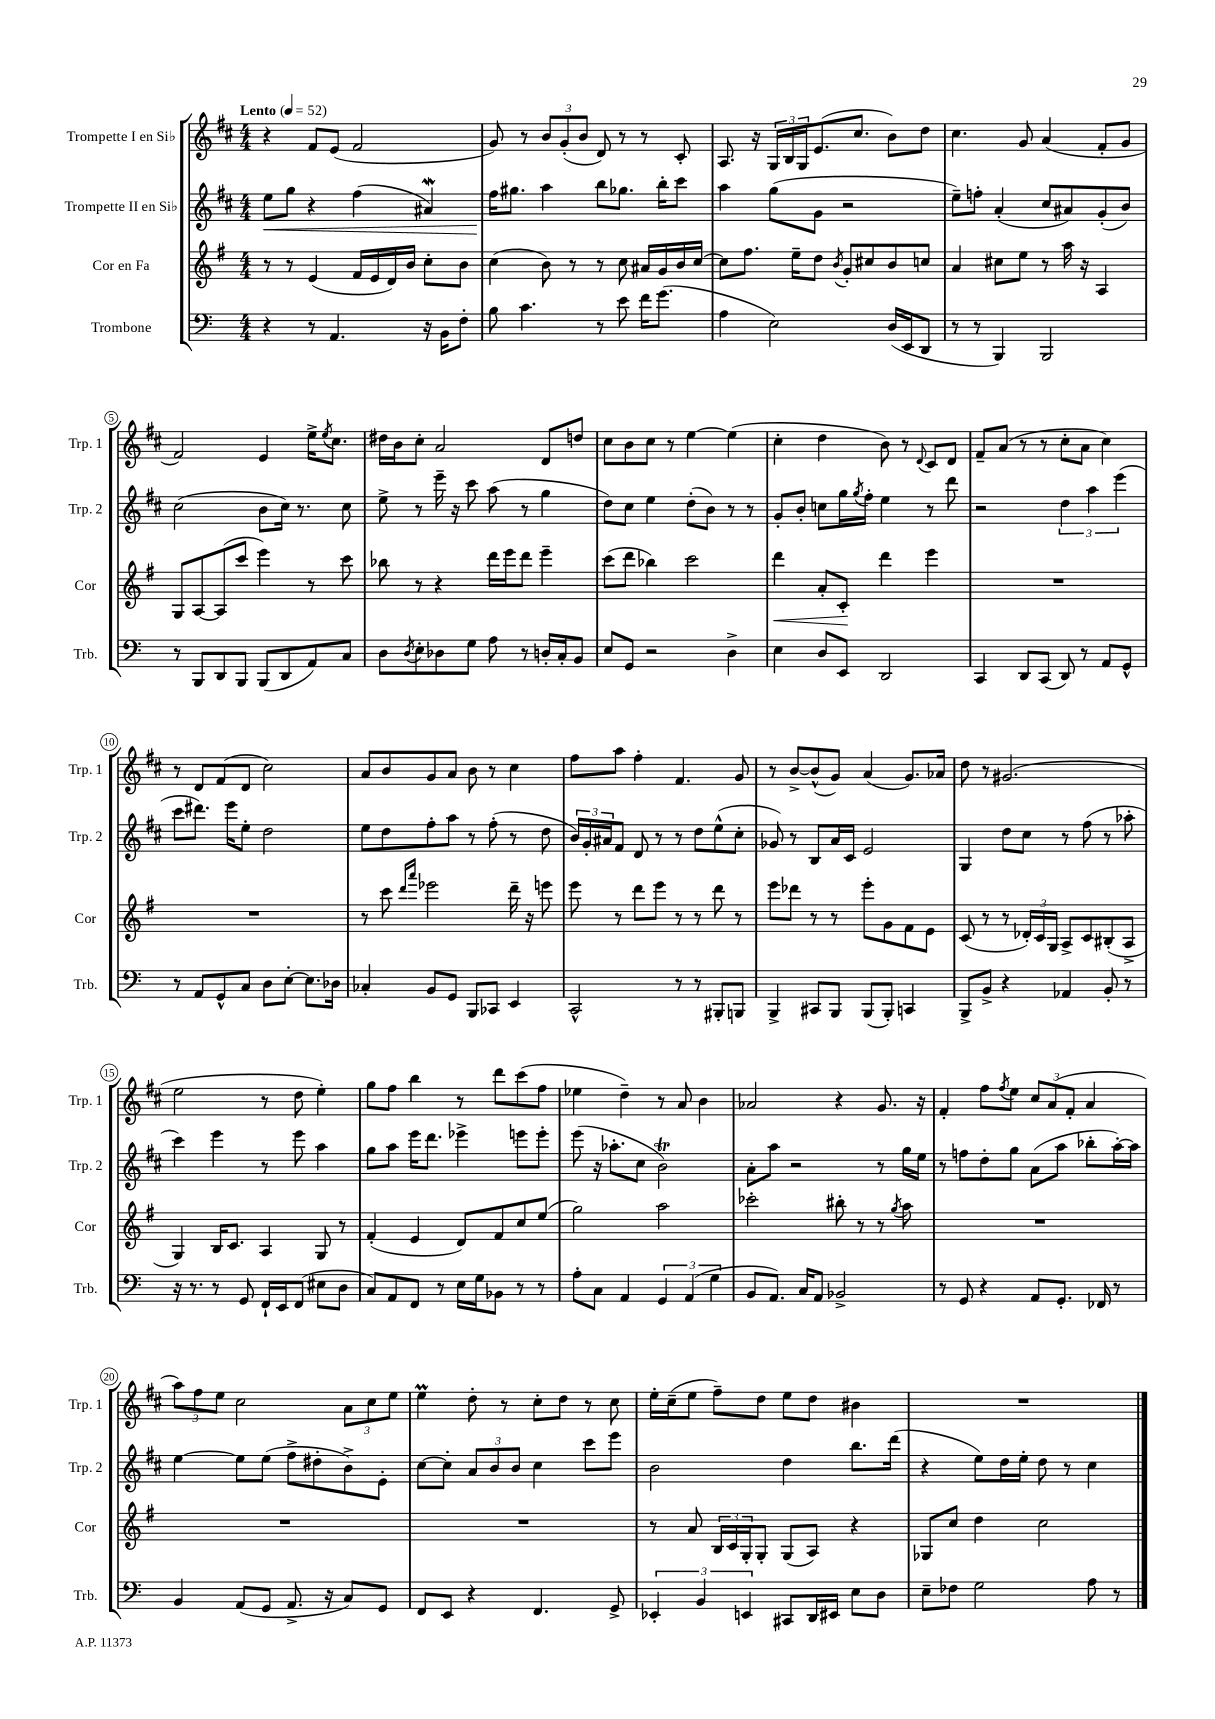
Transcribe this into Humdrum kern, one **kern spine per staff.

**kern	**kern	**dynam	**kern	**dynam	**kern
*part4	*part3	*part3	*part2	*part2	*part1
*staff4	*staff3	*staff3	*staff2	*staff2	*staff1
*I"Trombone	*I"Cor en Fa	*	*I"Trompette II en Si♭	*	*I"Trompette I en Si♭
*I'Trb.	*I'Cor	*	*I'Trp. 2	*	*I'Trp. 1
*clefF4	*clefG2	*	*clefG2	*	*clefG2
*k[]	*k[f#]	*	*k[f#c#]	*	*k[f#c#]
*M4/4	*M4/4	*	*M4/4	*	*M4/4
*MM52	*MM52	*	*MM52	*	*MM52
=1	=1	=1	=1	=1	=1
!	!	!	!	!	!LO:TX:a:B:t=Lento
!	!	!	!	!LO:HP:b	!
4r	8r	.	8ee\L	<	4r
.	8r	.	8gg\J	.	.
8r	(4e/	.	4r	.	8f#/L
4.AA/	.	.	.	.	(8e/J
.	16f#/LL	.	(4ff#\	.	2f#/
.	16e/	.	.	.	.
.	16d/)	.	.	.	.
.	16b/JJ	.	.	.	.
16r	8cc'\L	.	4a#XW/)	.	.
16BB\KL	.	.	.	.	.
8F'\J	8b\J	.	.	.	.
=2	=2	=2	=2	=2	=2
8B\	(4cc\	.	16ff#\KL	.	8g/)
.	.	.	8.gg#X\J	[	.
4.c\	.	.	.	.	8r
.	8b\)	.	4aa\	.	12b/L
.	.	.	.	.	(12g'/
.	8r	.	.	.	.
.	.	.	.	.	12b/J
8r	8r	.	8bb\L	.	8d/)
8e\	8cc\	.	8.gg-X\J	.	8r
16f\KL	16a#X/LL	.	.	.	8r
(8.g\J	16g/	.	16bb'\KL	.	.
.	16b/	.	8ccc#\J	.	8c#'/
.	[16cc/JJ	.	.	.	.
=3	=3	=3	=3	=3	=3
4A\	8cc\L]	.	4aa\	.	8.A/
.	8.ff#\J	.	.	.	.
.	.	.	.	.	16r
2E\)	.	.	(8gg\L	.	24G/LL
.	.	.	.	.	24B/
.	16ee~\KL	.	.	.	.
.	.	.	.	.	24G/J
.	8dd\J	.	8g\J	.	(8.e/
.	8qb/	.	.	.	.
.	8g'/L	.	2r	.	.
.	.	.	.	.	8.cc#/J
.	8cc#X/	.	.	.	.
(16D/LL	8b/	.	.	.	8b\L)
16EE/J	.	.	.	.	.
8DD/J	8ccn/J	.	.	.	8dd\J
=4	=4	=4	=4	=4	=4
8r	4a/	.	8ee~\L)	.	4.cc#\
8r	.	.	8ffn'\J	.	.
4BBB/)	8cc#X\L	.	(4a'/	.	.
.	8ee\J	.	.	.	8g/
2BBB/	8r	.	8cc#/L	.	(4a/
.	16aa\	.	8a#X/)	.	.
.	16r	.	.	.	.
.	4A/	.	(8g'/	.	8f#'/L
.	.	.	8b/J)	.	8g/J
!!LO:LB:g=z
=5	=5	=5	=5	=5	=5
8r	8G/L	.	(2cc#\	.	2f#/)
8BBB/L	[8A/	.	.	.	.
8DD/	(8A/]	.	.	.	.
8BBB/J	8ccc/J	.	.	.	.
(8BBB/L	4eee\)	.	8b\L	.	4e/
8DD/	.	.	16cc#\Jk)	.	.
.	.	.	8.r	.	.
8AA/)	8r	.	.	.	16ee^\KL
.	.	.	.	.	8qee/
.	.	.	.	.	8.cc#\J
8C/J	8ccc\	.	8cc#\	.	.
=6	=6	=6	=6	=6	=6
8D\L	8bb-X\	.	8ee^\	.	16dd#X\LL
.	.	.	.	.	16b\J
8qD/	.	.	.	.	.
8E'\	8r	.	8r	.	8cc#'\J
8D-X\	4r	.	16eee~\	.	2a/
.	.	.	16r	.	.
8G\J	.	.	8ccc#\	.	.
8A\	16ddd\LL	.	(8aa\	.	.
.	16eee\J	.	.	.	.
8r	8ddd\J	.	8r	.	.
16Dn'/LL	4eee~\	.	4gg\	.	8d/L
16C'/J	.	.	.	.	.
8BB/J	.	.	.	.	8ddn/J
=7	=7	=7	=7	=7	=7
8E/L	(8ccc\L	.	8dd\L)	.	8cc#\L
8GG/J	8ddd\J	.	8cc#\J	.	8b\
2r	4bb-X\)	.	4ee\	.	8cc#\J
.	.	.	.	.	8r
.	2ccc\	.	(8dd'\L	.	[4ee\
.	.	.	8b\J)	.	.
4D^\	.	.	8r	.	(4ee\]
.	.	.	8r	.	.
=8	=8	=8	=8	=8	=8
!	!	!LO:HP:b	!	!	!
4E\	4ddd\	<	8g'/L	.	4cc#'\
.	.	.	8b'/J	.	.
8D/L	8a'/L	.	8ccn\L	.	4dd\
8EE/J	8c'/J	.	16gg\L	.	.
.	.	.	8qgg/	.	.
.	.	.	16ff#'\JJ	.	.
2DD/	4ddd\	[	4ee\	.	8b\)
.	.	.	.	.	8r
.	.	.	.	.	8qqd/
.	4eee\	.	8r	.	8c#/L
.	.	.	8ddd\	.	8d/J
=9	=9	=9	=9	=9	=9
4CC/	1r	.	2r	.	8f#~/L
.	.	.	.	.	(8a/J
8DD/L	.	.	.	.	8r
(8CC/J	.	.	.	.	8r
8DD/)	.	.	6dd\	.	8cc#'\L
8r	.	.	.	.	8a\J
.	.	.	6aa\	.	.
8AA/L	.	.	.	.	4cc#\)
.	.	.	(6eee\	.	.
8GG^^/J	.	.	.	.	.
!!LO:LB:g=z
=10	=10	=10	=10	=10	=10
8r	1r	.	8ccc#\L	.	8r
8AA/L	.	.	8.ddd#X\J)	.	8d/L
8GG^^/	.	.	.	.	(8f#/
.	.	.	16eee\KL	.	.
8C/J	.	.	8ee'\J	.	8d/J
8D\L	.	.	2dd\	.	2cc#\)
[8E'\J	.	.	.	.	.
8.E\L]	.	.	.	.	.
16D-X\Jk	.	.	.	.	.
=11	=11	=11	=11	=11	=11
4C-X'/	8r	.	8ee\L	.	8a/L
.	8ccc\	.	8dd\	.	8b/
.	16qqddd/LL	.	.	.	.
.	16qqaaa/JJ	.	.	.	.
8BB/L	2eee-X\	.	8ff#'\	.	8g/
8GG/J	.	.	8aa\J	.	8a/J
8BBB/L	.	.	8r	.	8b\
8CC-X/J	.	.	(8ff#'\	.	8r
4EE/	16ddd~\	.	8r	.	4cc#\
.	16r	.	.	.	.
.	8eeen\	.	8dd\	.	.
=12	=12	=12	=12	=12	=12
2CC^^/	8eee\	.	24b/LL)	.	8ff#\L
.	.	.	24g'/	.	.
.	.	.	24a#X/J	.	.
.	8r	.	8f#/J	.	8aa\J
.	8ddd\L	.	8d/	.	4ff#'\
.	8eee\J	.	8r	.	.
8r	8r	.	8r	.	4.f#/
8r	8r	.	8dd\L	.	.
8BBB#X'/L	8ddd\	.	(8ee^^\	.	.
8BBBn/J	8r	.	8cc#'\J	.	8g/
=13	=13	=13	=13	=13	=13
4BBB^/	8eee\L	.	8g-X/)	.	8r
.	8ddd-X\J	.	8r	.	[8b^/L
8CC#X/L	8r	.	8B/L	.	(8b^^/]
8BBB/J	8r	.	16a/L	.	8g/J)
.	.	.	16c#/JJ	.	.
(8BBB/L	8eee'\L	.	2e/	.	(4a/
8BBB'/J)	8g\	.	.	.	.
4CCn/	8f#\	.	.	.	8.g/L)
.	8e\J	.	.	.	.
.	.	.	.	.	16a-X/Jk
=14	=14	=14	=14	=14	=14
8BBB^/L	(8c/	.	4G/	.	8dd\
8BB^/J	8r	.	.	.	8r
4r	8r	.	8dd\L	.	(2.g#X/
.	24d-X'/LL)	.	8cc#\J	.	.
.	24c/	.	.	.	.
.	24G/JJ	.	.	.	.
4AA-X/	8A^/L	.	8r	.	.
.	8c/	.	(8ff#\	.	.
8BB'/	(8B#X'/	.	8r	.	.
8r	8A^/J	.	8aa-X'\	.	.
!!LO:LB:g=z
=15	=15	=15	=15	=15	=15
16r	4G/)	.	4ccc#\)	.	2ee\
8.r	.	.	.	.	.
8r	16B/KL	.	4eee\	.	.
.	8.c/J	.	.	.	.
8GG/	.	.	.	.	.
16FF`/LL	4A/	.	8r	.	8r
16EE/J	.	.	.	.	.
(8FF/J	.	.	8eee\	.	8dd\
8E#X\L	8G/	.	4aa\	.	4ee'\)
8D\J	8r	.	.	.	.
=16	=16	=16	=16	=16	=16
8C/L)	(4f#'/	.	8gg\L	.	8gg\L
8AA/	.	.	8aa\J	.	8ff#\J
8FF/J	4e/	.	16eee\KL	.	4bb\
.	.	.	8.ddd\J	.	.
8r	.	.	.	.	.
16E\LL	8d/L)	.	4eee-X^\	.	8r
16G\J	.	.	.	.	.
8BB-X\J	8f#/	.	.	.	8ddd\L
8r	8cc/	.	8eeen\L	.	(8ccc#\
8r	(8ee/J	.	8eee'\J	.	8ff#\J
=17	=17	=17	=17	=17	=17
8A'\L	2gg\)	.	(8eee\	.	4ee-X\
8C\J	.	.	16r	.	.
.	.	.	8.aa-X'\L	.	.
4AA/	.	.	.	.	4dd~\)
.	.	.	8cc#\J	.	.
6GG/	2aa\	.	2bT\)	.	8r
.	.	.	.	.	8a/
(6AA/	.	.	.	.	.
.	.	.	.	.	4b\
6G\	.	.	.	.	.
=18	=18	=18	=18	=18	=18
8BB/L	2ccc-X'\	.	8a'\L	.	2a-X/
8.AA/J)	.	.	8aa\J	.	.
.	.	.	2r	.	.
16C/KL	.	.	.	.	.
8AA/J	.	.	.	.	.
2BB-X^/	8bb#X'\	.	.	.	4r
.	8r	.	.	.	.
.	8r	.	8r	.	8.g/
.	8qgg/	.	.	.	.
.	8aa\	.	16gg\LL	.	.
.	.	.	16ee\JJ	.	16r
=19	=19	=19	=19	=19	=19
8r	1r	.	8r	.	4f#'/
8GG/	.	.	8ffn\L	.	.
4r	.	.	8dd'\	.	8ff#\L
.	.	.	.	.	8qff#/
.	.	.	8gg\J	.	8ee\J
8AA/L	.	.	(8a\L	.	12cc#/L
.	.	.	.	.	(12a/
8.GG'/J	.	.	8aa\J	.	.
.	.	.	.	.	12f#'/J
.	.	.	8bb-X'\L	.	4a/
16FF-X/	.	.	.	.	.
8r	.	.	[16aa'\L)	.	.
.	.	.	16aa\JJ]	.	.
!!LO:LB:g=z
=20	=20	=20	=20	=20	=20
4BB/	1r	.	[4ee\	.	12aa\L)
.	.	.	.	.	12ff#\
.	.	.	.	.	12ee\J
(8AA/L	.	.	8ee\L]	.	2cc#\
8GG/J	.	.	(8ee\J	.	.
8.AA^/	.	.	8ff#^\L	.	.
.	.	.	8dd#X'\	.	.
16r	.	.	.	.	.
8C/L)	.	.	8b^\)	.	12a\L
.	.	.	.	.	12cc#\
8GG/J	.	.	8e'\J	.	.
.	.	.	.	.	12ee\J
=21	=21	=21	=21	=21	=21
8FF/L	1r	.	[8cc#\L	.	4eeM\
8EE/J	.	.	8cc#'\J]	.	.
4r	.	.	12a/L	.	8dd'\
.	.	.	12b/	.	.
.	.	.	.	.	8r
.	.	.	12b/J	.	.
4.FF/	.	.	4cc#\	.	8cc#'\L
.	.	.	.	.	8dd\J
.	.	.	8ccc#\L	.	8r
8GG^/	.	.	8eee\J	.	8cc#\
=22	=22	=22	=22	=22	=22
6EE-X'/	8r	.	2b\	.	16ee'\LL
.	.	.	.	.	(16cc#~\J
.	8a/	.	.	.	8ee\J
6BB/	.	.	.	.	.
.	24B/LL	.	.	.	8ff#~\L)
.	24c/	.	.	.	.
6EEn/	24G'/J	.	.	.	.
.	8G'/J	.	.	.	8dd\J
8CC#X/L	(8G/L	.	4dd\	.	8ee\L
16DD/L	8A/J)	.	.	.	8dd\J
16EE#X/JJ	.	.	.	.	.
8E\L	4r	.	8.bb\L	.	4b#X\
8D\J	.	.	.	.	.
.	.	.	(16ddd\Jk	.	.
=23	=23	=23	=23	=23	=23
8E~\L	8G-X/L	.	4r	.	1r
8F-X\J	8cc/J	.	.	.	.
2G\	4dd\	.	8ee\L)	.	.
.	.	.	16dd\L	.	.
.	.	.	16ee'\JJ	.	.
.	2cc\	.	8dd\	.	.
.	.	.	8r	.	.
8A\	.	.	4cc#\	.	.
8r	.	.	.	.	.
==	==	==	==	==	==
*-	*-	*-	*-	*-	*-
